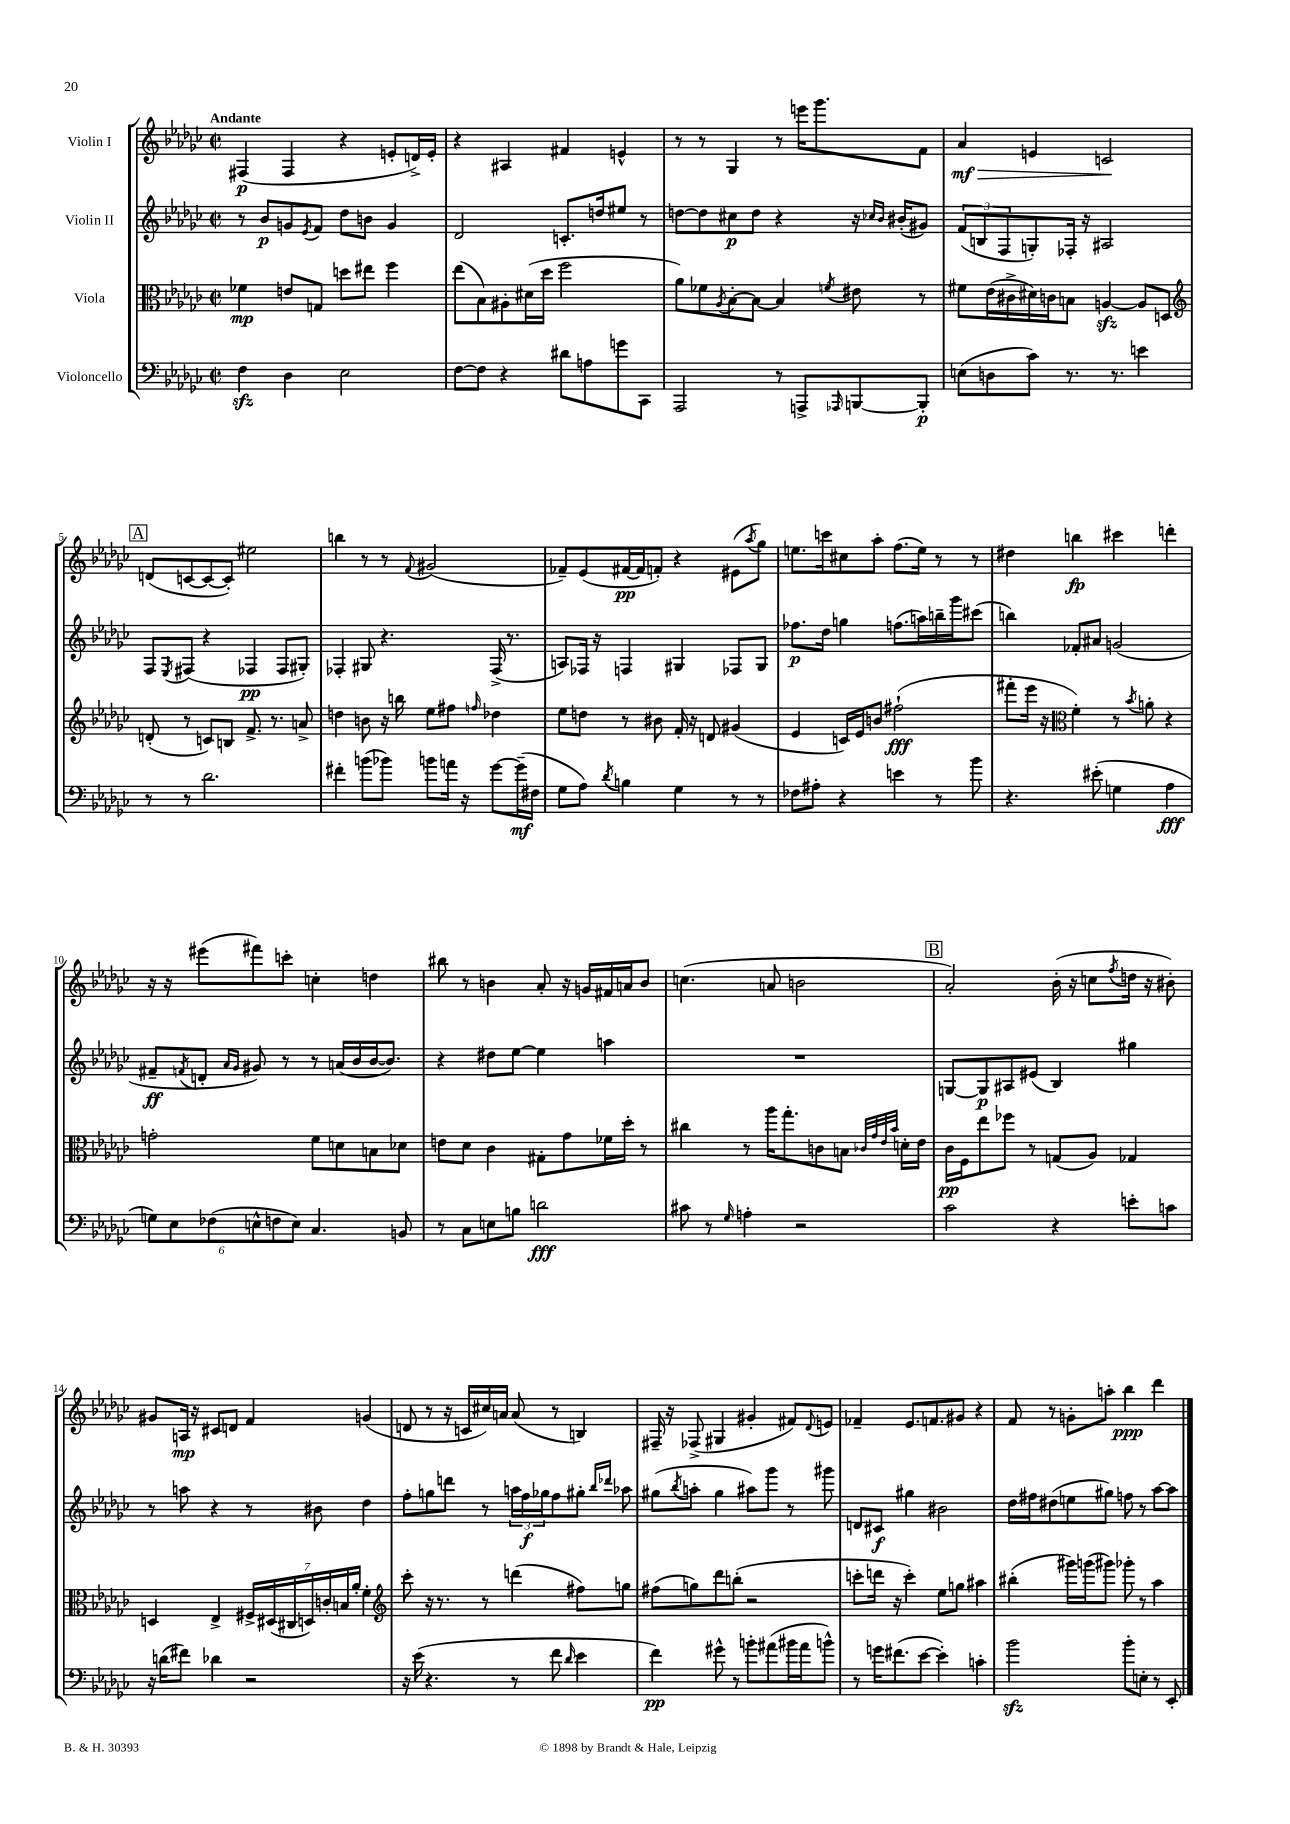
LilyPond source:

<<
\new StaffGroup <<
\new Staff = "s0" \with { instrumentName = "Violin I" } {
    \clef treble \key ges \major \defaultTimeSignature \time 2/2 \tempo "Andante"
    fis4\p( fis4 r4 e'8-. d'16->) e'16-. |
    r4 ais4 fis'4 e'4-^ |
    r8 r8 ges4 r8 e'''16 ges'''8. f'8 |
    aes'4\mf\> e'4 c'2\! |
    \mark \markup { \box "A" } d'8( c'8~ c'8~ c'8-.) eis''2 |
    b''4 r8 r8 \appoggiatura { f'8 } gis'2( |
    fes'8--) ees'8( fis'16~\pp fis'16 f'8-.) r4 eis'8( \acciaccatura { aes''8 } ges''8) |
    e''8. c'''16 cis''8 aes''8-. f''8.( e''16) r8 r8 |
    dis''4 b''4\fp cis'''4 d'''4-. |
    r16 r16 eis'''8( fis'''8) c'''8-. c''4-. d''4 |
    bis''8 r8 b'4 aes'8-. r16 g'16 fis'16 a'16 b'8 |
    c''4.( a'8 b'2 |
    \mark \markup { \box "B" } aes'2-.) bes'16-.( r16 c''8 \acciaccatura { f''8 } d''16 r16 bis'8-.) |
    gis'8 a16\mp r16 cis'8 d'8 f'4 g'4( |
    d'8 r8 r16 c'16 cis''16) a'16 a'8( r8 b4) |
    fis16-- r16 fes8->( gis4 gis'4-. fis'8) \appoggiatura { des'8 } e'8 |
    fes'4-- ees'8. f'8. gis'8 r4 |
    f'8 r8 g'8-. a''8-. bes''4\ppp des'''4 \bar "|." |
}
\new Staff = "s1" \with { instrumentName = "Violin II" } {
    \clef treble \key ges \major \defaultTimeSignature \time 2/2
    r8 bes'8\p g'8 \acciaccatura { ees'8 } f'8 des''8 b'8 g'4 |
    des'2 c'8.-. d''16 eis''8 r8 |
    d''8~ d''8 cis''8\p d''8 r4 r16 \grace { ces''16 bes'16 } bis'16-.( gis'8) |
    \tuplet 3/2 { f'8( b8 f8 } g8-.) fes16-. r16 ais2 |
    \mark \markup { \box "A" } f8 \acciaccatura { ees8 } fis8( r4 fes4\pp fes8 gis8-.) |
    fes4-. gis8 r4. fes16->( r8. |
    a8) fes16 r16 f4 gis4 fes8 gis8 |
    fes''8.\p des''16 g''4 f''8.( a''16) b''16-- ges'''16 cis'''8( |
    b''4) fes'8-. ais'8 g'2( |
    fis'8--\ff \acciaccatura { f'8 } d'8-. \grace { aes'16 ges'16 } gis'8) r8 r8 a'16( bes'16 bes'16~ bes'8.) |
    r4 dis''8 ees''8~ ees''4 a''4 |
    R1 |
    \mark \markup { \box "B" } g8~ g8\p ais8 eis'8( bes4) gis''4 |
    r8 a''8 r4 r8 bis'8 des''4 |
    f''8-. g''8 d'''8 r8 \tuplet 3/2 { a''16 f''16\f ges''16 } f''8 gis''8-. \grace { bes''16 des'''16 } aes''8 |
    gis''8( \acciaccatura { bes''8 } a''8-. gis''4 ais''8) ges'''8 r8 gis'''8 |
    d'8 cis'8\f gis''4 bis'2 |
    des''16 fis''16 dis''8( e''8 gis''8) f''8 r8 aes''8~ aes''8 \bar "|." |
}
\new Staff = "s2" \with { instrumentName = "Viola" } {
    \clef alto \key ges \major \defaultTimeSignature \time 2/2
    fes'4\mp e'8 g8 d''8 eis''8 f''4 |
    ees''8( bes8) ais8-. dis'16( des''16 f''2 |
    aes'8) fes'8 \acciaccatura { aes8 } bes8~-. bes8~ bes4 \acciaccatura { f'8 } eis'8 r8 |
    fis'8 ees'16( cis'16-> dis'16) c'16 b8 a4~\sfz a8 d8 |
    \mark \markup { \box "A" } \clef treble d'8-.( r8 c'8) b8 f'8.-> r8. a'8-> |
    d''4 b'8 r16 b''16 ees''8 fis''8 \grace { f''16 } des''4 |
    ees''8 d''8 r8 bis'8 f'16-. r16 d'8 gis'4( |
    ees'4 c'16) ees'16 b'8 fis''2-!\fff( |
    fis'''8-. ees'''16 r16 \clef alto f'4-.) r8 \acciaccatura { bes'8 } a'8-. r4 |
    g'2-. f'8 d'8 b8 des'8 |
    e'8 des'8 ces'4 gis8-. ges'8 fes'16 des''16-. r8 |
    cis''4 r8 aes''16 ges''8.-. c'8 b8 \grace { ces'32 ges'32 ees'32 bes'32 } d'16-. ees'16 |
    \mark \markup { \box "B" } ces'16\pp f16 ees''8 fes''8 r8 g8( aes8) ges4 |
    d4 ees4-> \tuplet 7/4 { fis16-> dis16( cis16 d16) c'16-. b16 aes'16-. } f'4-. |
    \clef treble ces'''8-. r16 r8. r8 d'''4( fis''8) g''8 |
    fis''8( g''8) des'''8 b''8-.( r2 |
    c'''8-. d'''16 r16 c'''4-.) ees''8 g''8 ais''4 |
    bis''4-.( gis'''16) g'''16( gis'''8) ges'''8-. r8 aes''4 \bar "|." |
}
\new Staff = "s3" \with { instrumentName = "Violoncello" } {
    \clef bass \key ges \major \defaultTimeSignature \time 2/2
    f4\sfz des4 ees2 |
    f8~ f8 r4 dis'8 a8 g'8 ces,8 |
    aes,,2 r8 a,,8-> \grace { aes,,16 } b,,8~ b,,8-.\p |
    e8( d8 ces'8) r8. r8. e'4 |
    \mark \markup { \box "A" } r8 r8 des'2. |
    fis'4-. b'8( bes'8) b'8 a'16 r16 ges'8~ ges'16--\mf( fis16 |
    ges8 aes8) \acciaccatura { des'8 } b4 ges4 r8 r8 |
    fes8 ais8-. r4 e'4 r8 bes'8 |
    r4. eis'8-.( g4 aes4\fff |
    \tuplet 6/4 { g8) ees8 fes8( e8-^ f8 e8) } ces4. b,8 |
    r8 ces8 e8 b8 d'2\fff |
    cis'8 r8 \grace { ges16 } a4-. r2 |
    \mark \markup { \box "B" } ces'2 r4 e'8-. c'8 |
    r16 d'16( fis'8) des'4 r2 |
    r16 ees'16( r4. r8 f'8 \grace { des'16 } ees'4 |
    f'4\pp) gis'8-^ r8 b'8-. ais'8( bis'16 ais'16 b'8-^) |
    r8 g'16 fis'8.( ees'8~ ees'4-.) c'4-. |
    bes'2\sfz bes'8-. e8-. r8 ees,8-. \bar "|." |
}
>>
>>
